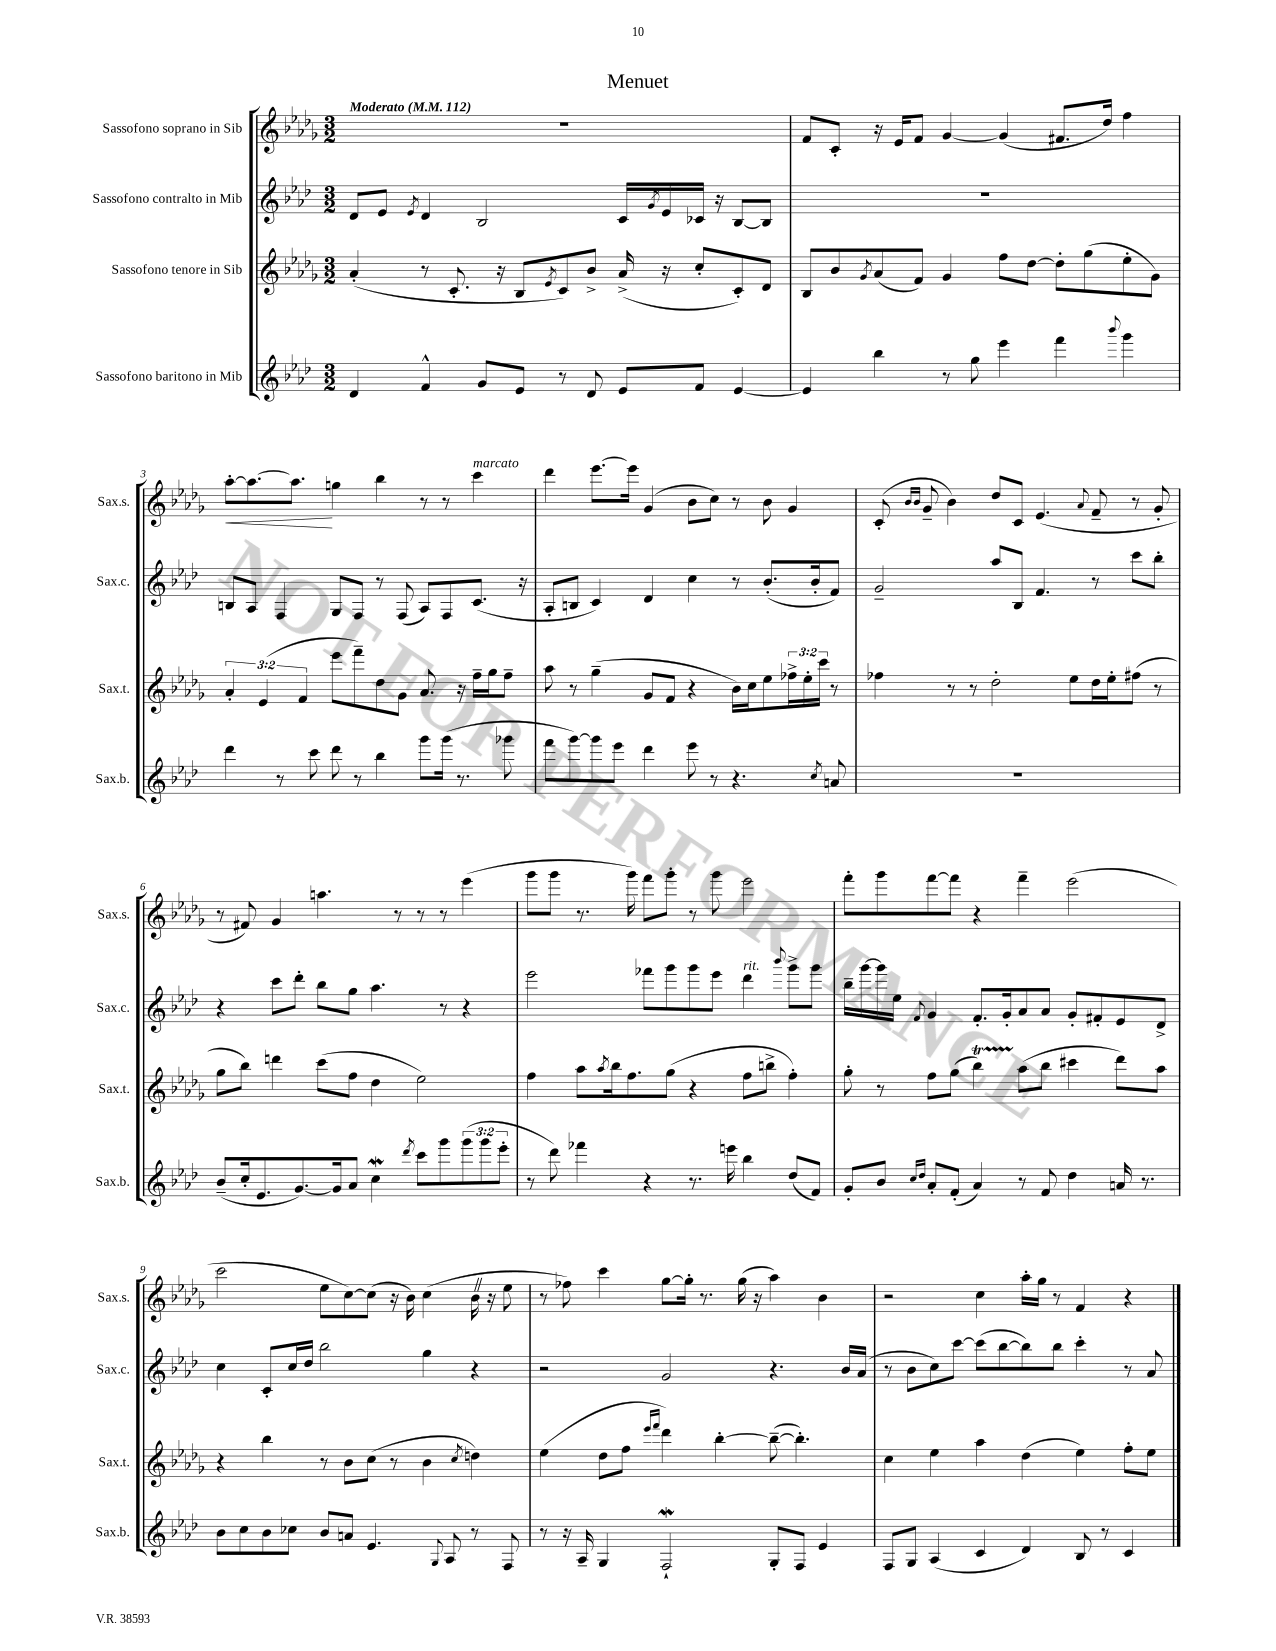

**kern	**kern	**kern	**kern
*staff4	*staff3	*staff2	*staff1
*clefG2	*clefG2	*clefG2	*clefG2
*k[b-e-a-d-]	*k[b-e-a-d-g-]	*k[b-e-a-d-]	*k[b-e-a-d-g-]
*M3/2	*M3/2	*M3/2	*M3/2
*MM112	*MM112	*MM112	*MM112
4d-	(4a-'	8d-	1.r
.	.	8e-	.
.	.	8qe-	.
4f^^	8r	4d-	.
.	8.c'	.	.
8g	.	2B-	.
.	16r	.	.
8e-	8B-	.	.
.	8qe-	.	.
8r	8c)	.	.
8d-	8b-^	.	.
8e-	(16a-^	16c	.
.	.	8qg	.
.	16r	16e-	.
8f	8cc'	16c-	.
.	.	16r	.
[4e-	8c')	[8B-	.
.	8d-	8B-]	.
=	=	=	=
4e-]	8B-	1.r	8f
.	8b-	.	8c'
.	8qg-	.	.
4bb-	(8a-	.	16r
.	.	.	16e-
.	8f)	.	8f
8r	4g-	.	[4g-
8gg	.	.	.
4eee-	8ff	.	(4g-]
.	[8dd-	.	.
4fff	8dd-']	.	8.f#
.	(8gg-	.	.
.	.	.	16dd-)
8qqbbb-	.	.	.
4ggg	8ee-'	.	4ff
.	8g-)	.	.
=	=	=	=
4ddd-	6a-'	8B	[8aa-'
.	.	8A-	8.aa-_
.	(6e-	.	.
8r	.	4F	.
.	.	.	8.aa-]
.	6f	.	.
8ccc	.	.	.
8ddd-	8eee-	8G	4gg
8r	8fff~)	8F	.
4bb-	8dd-	8r	4bb-
.	8g-	(8F	.
8ggg	8.a-	8A-)	8r
(16ggg	.	8F	8r
8.r	16r	.	.
.	16ff~	(8.c	4ccc
.	16gg-	.	.
8ggg-	8ff~	.	.
.	.	16r	.
=	=	=	=
8fff	8aa-	8A-'	4ddd-
[8ggg)	8r	8B	.
8ggg]	(4gg-~	4c)	[8.eee-
8eee-	.	.	.
.	.	.	16eee-]
4ddd-	8g-	4d-	(4g-
.	8f	.	.
8eee-	4r	4cc	8b-
8r	.	.	8cc)
4.r	16b-)	8r	8r
.	16cc	.	.
.	8ee-	(8.b-'	8b-
.	24ff-^	.	4g-
.	24ee-'	.	.
.	.	16b-'	.
.	24ccc	.	.
8qcc	.	.	.
8a	8r	8f)	.
=	=	=	=
1.r	4ff-	2g~	(8c'
.	.	.	16qqb-
.	.	.	16qqb-
.	.	.	8g-~
.	8r	.	4b-)
.	8r	.	.
.	2dd-'	8aa-	8dd-
.	.	8B-	8c
.	.	4.f	(4.e-
.	8ee-	.	.
.	.	.	8qqa-
.	16dd-	8r	8f~
.	16ee-'	.	.
.	(8ff#	8ccc	8r
.	8r	8bb-'	8g-'
=	=	=	=
(8b-~	8gg-	4r	8r
16cc'	8bb-)	.	8f#)
8.e-	.	.	.
.	4ddd	8ccc	4g-
[8.g)	.	8ddd-'	.
.	(8ccc	8bb-	4.aa
16g]	.	.	.
8a-	8ff	8gg	.
4cc	4dd-	4.aa-	.
.	.	.	8r
8qddd-	.	.	.
8ccc	2ee-)	.	8r
8ggg	.	8r	8r
(12ggg	.	4r	(4eee-
12ggg	.	.	.
12eee-'	.	.	.
=	=	=	=
8r	4ff	2eee-	8ggg-
8ddd-)	.	.	8ggg-
4fff-	8aa-	.	8.r
.	8qaa-	.	.
.	16bb-	.	.
.	8.ff	.	16ggg-)
4r	.	8fff-	8fff
.	(8gg-	8ggg	8ggg-'
8.r	4r	8ggg	8r
.	.	8eee-	8ggg-
16eee	.	.	.
4bb-	8ff	4ddd-	2eee-
.	8bb^	.	.
.	.	8qqbbb-	.
(8dd-	4ff')	8ggg^	.
8f)	.	8ggg	.
=	=	=	=
8g'	8gg-'	16bb-~	8fff'
.	.	[16ggg	.
8b-	8r	16ggg]	8ggg-
.	.	16ee-	.
16qqcc	.	.	.
16qqdd-	.	8qqf	.
8a-'	8ff	4g	[8fff
(8f'	(8gg-	.	8fff]
4a-)	4bb-)	8.f'	4r
.	.	16g'	.
8r	(8aa-	8a-	4fff~
8f	8bb-	8a-	.
4dd-	4ccc#	8g'	(2eee-
.	.	8f#'	.
16a	8ddd-)	8e-	.
8.r	.	.	.
.	8aa-	8d-^	.
=	=	=	=
8b-	4r	4cc	2ccc
8cc	.	.	.
8b-	4bb-	8c'	.
8cc-	.	16cc	.
.	.	16dd-	.
8b-	8r	2bb-	8ee-
8a	8b-	.	[8cc)
4.e-	(8cc	.	(8cc]
.	8r	.	16r
.	.	.	16b-)
.	4b-	4gg	(4cc
8qqG	.	.	.
8A-	.	.	.
.	8qcc	.	.
8r	4dd)	4r	16b-
.	.	.	16r
8F	.	.	8ee-
=	=	=	=
8r	(4ee-	2r	8r
16r	.	.	8ff-)
16A-~	.	.	.
4G	8dd-	.	4ccc
.	8ff	.	.
.	16qqeee-	.	.
.	16qqfff	.	.
2F`	4ddd-)	2g	[8gg-
.	.	.	16gg-']
.	.	.	8.r
.	[4bb-'	.	.
.	.	.	(16gg-
.	.	.	16r
8G'	(8bb-~_	4.r	4aa-)
8F	4.bb-'])	.	.
4e-	.	.	4b-
.	.	16b-	.
.	.	(16a-	.
=	=	=	=
8F	4cc	8r	2r
8G	.	8b-	.
(4A-	4ee-	8cc)	.
.	.	[8ccc	.
4c	4aa-	(8ccc]	4cc
.	.	[8bb-	.
4d-)	(4dd-	8bb-])	16aa-'
.	.	.	16gg-
.	.	8bb-	8r
8B-	4ee-)	4ccc'	4f
8r	.	.	.
4c	8ff'	8r	4r
.	8ee-	8a-	.
==	==	==	==
*-	*-	*-	*-
